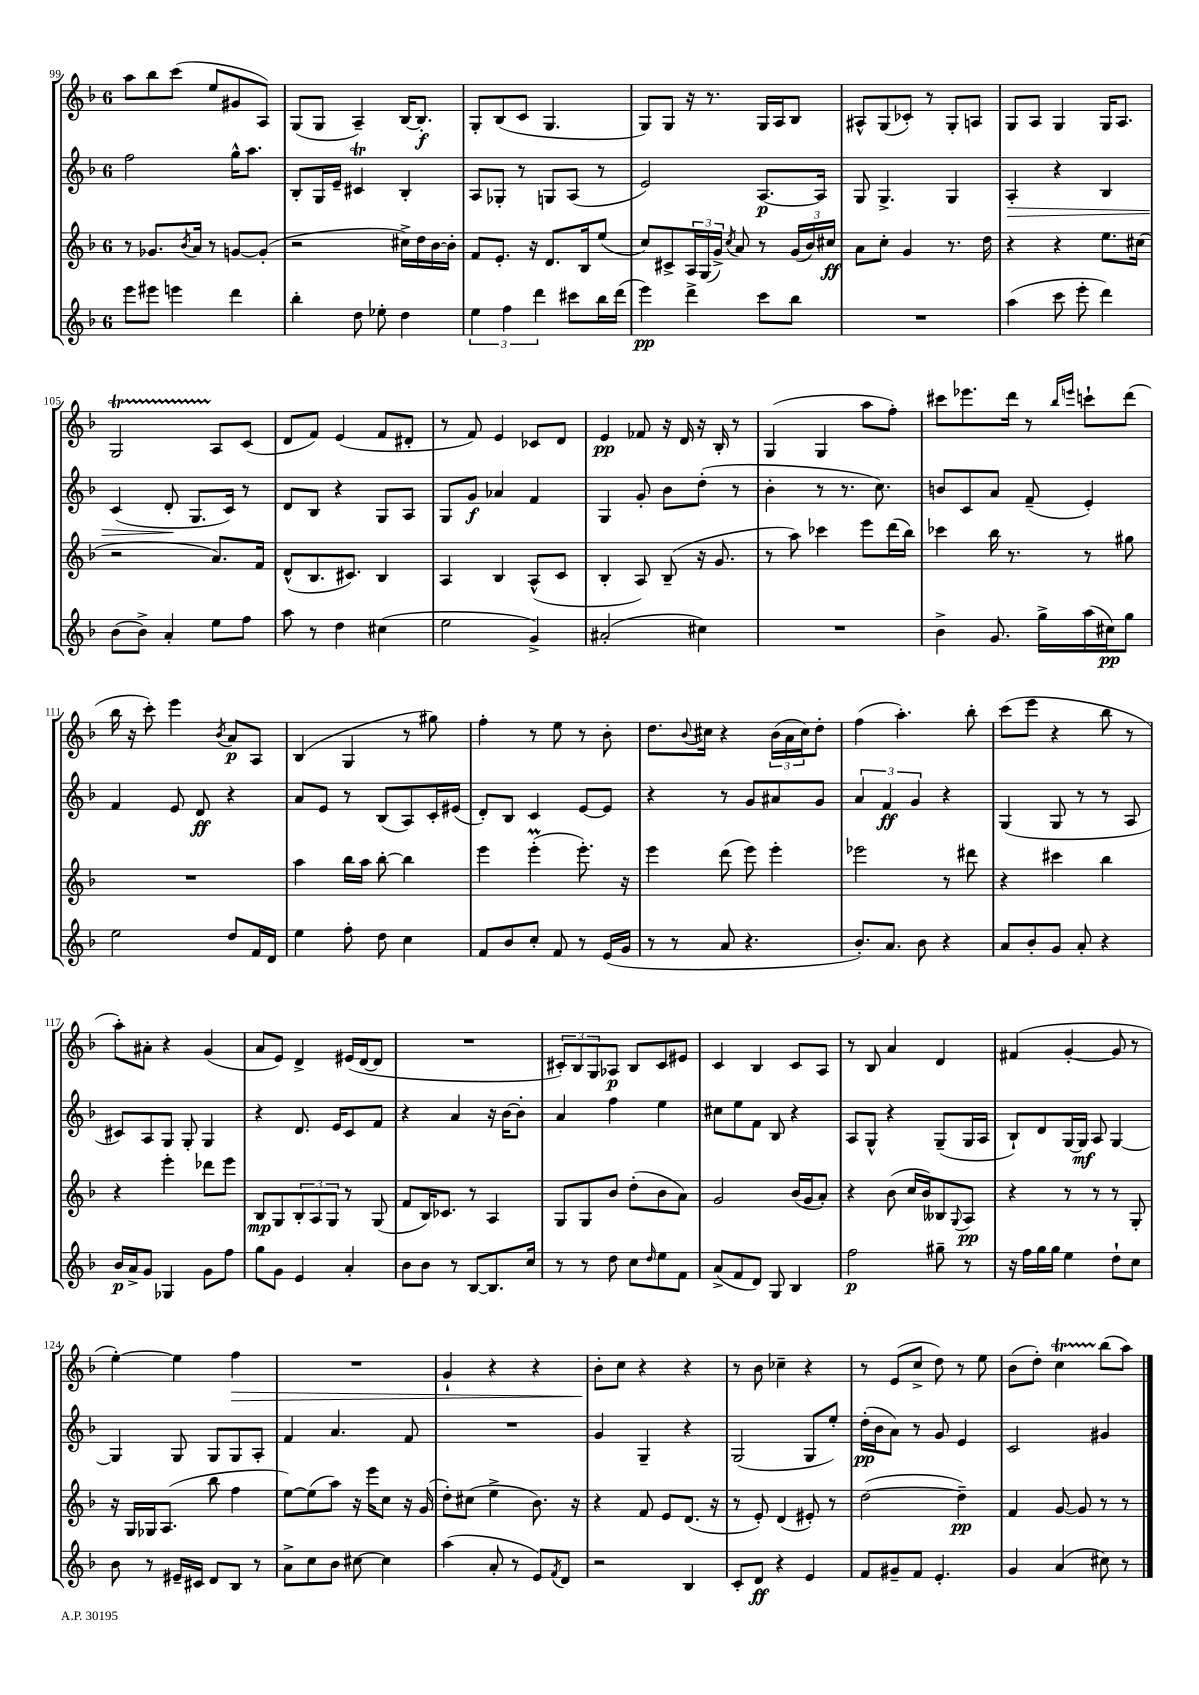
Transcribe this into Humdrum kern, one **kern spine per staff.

**kern	**dynam	**kern	**dynam	**kern	**dynam	**kern	**dynam
*part4	*part4	*part3	*part3	*part2	*part2	*part1	*part1
*staff4	*staff4	*staff3	*staff3	*staff2	*staff2	*staff1	*staff1
*clefG2	*	*clefG2	*	*clefG2	*	*clefG2	*
*k[b-]	*	*k[b-]	*	*k[b-]	*	*k[b-]	*
*M6/8	*	*M6/8	*	*M6/8	*	*M6/8	*
=99	=99	=99	=99	=99	=99	=99	=99
8eee\L	.	8r	.	2ff\	.	8aa\L	.
8eee#X\J	.	8.g-X/L	.	.	.	8bb-\	.
4eeen\	.	.	.	.	.	(8ccc\J	.
.	.	8qb-/	.	.	.	.	.
.	.	16a/Jk	.	.	.	.	.
.	.	8r	.	.	.	8ee/L	.
4ddd\	.	[8gn/L	.	16gg^^\KL	.	8g#X/	.
.	.	.	.	8.aa\J	.	.	.
.	.	(8g'/J]	.	.	.	8A/J)	.
=100	=100	=100	=100	=100	=100	=100	=100
4bb-'\	.	2r	.	8B-'/L	.	(8G/L	.
.	.	.	.	16G/L	.	8G/J	.
.	.	.	.	16e~/JJ	.	.	.
8dd\	.	.	.	4c#Xt/	.	4A~/)	.
8ee-X'\	.	.	.	.	.	.	.
4dd\	.	16cc#X^\LL)	.	4B-'/	.	[16B-/KL	.
.	.	16dd\	.	.	.	8.B-'/J]	f
.	.	[16b-\	.	.	.	.	.
.	.	16b-'\JJ]	.	.	.	.	.
=101	=101	=101	=101	=101	=101	=101	=101
6ee\	.	8f/L	.	8A/L	.	8G'/L	.
.	.	8.e'/J	.	8G-X'/J	.	(8B-/	.
6ff\	.	.	.	.	.	.	.
.	.	.	.	8r	.	8c/J	.
.	.	16r	.	.	.	.	.
6ddd\	.	.	.	.	.	.	.
.	.	8.d/L	.	8Gn/L	.	4.G/	.
8ccc#X\L	.	.	.	(8A/J	.	.	.
.	.	16B-/k	.	.	.	.	.
16bb-\L	.	(8ee/J	.	8r	.	.	.
(16ddd\JJ	.	.	.	.	.	.	.
=102	=102	=102	=102	=102	=102	=102	=102
4eee\)	pp	8cc/L)	.	2e/)	.	8G/L)	.
.	.	8c#X^/	.	.	.	8G/J	.
4ddd^\	.	24A/L	.	.	.	16r	.
.	.	(24G/	.	.	.	.	.
.	.	.	.	.	.	8.r	.
.	.	24g^/JJ)	.	.	.	.	.
.	.	8qcc/	.	.	.	.	.
.	.	8a/	.	.	.	.	.
8ccc\L	.	8r	.	[8.A/L	p	16G/LL	.
.	.	.	.	.	.	16A/J	.
8bb-\J	.	(24g/LL	.	.	.	8B-/J	.
.	.	24b-/)	.	.	.	.	.
.	.	.	.	16A/Jk]	.	.	.
.	.	24cc#X/JJ	ff	.	.	.	.
=103	=103	=103	=103	=103	=103	=103	=103
2.r	.	8a\L	.	8G/	.	8A#X^^/L	.
.	.	8cc'\J	.	4.G^/	.	(8G/	.
.	.	4g/	.	.	.	8c-X'/J)	.
.	.	.	.	.	.	8r	.
.	.	8.r	.	4G/	.	8G'/L	.
.	.	.	.	.	.	8An/J	.
.	.	16dd\	.	.	.	.	.
=104	=104	=104	=104	=104	=104	=104	=104
!	!	!	!	!	!LO:HP:b	!	!
(4aa\	.	4r	.	4A'/	>	8G/L	.
.	.	.	.	.	.	8A/J	.
8ccc\	.	4r	.	4r	.	4G/	.
8eee'\	.	.	.	.	.	.	.
4ddd\)	.	8.ee\L	.	4B-/	.	16G/KL	.
.	.	.	.	.	.	8.A/J	.
.	.	(16cc#X\Jk	.	.	.	.	.
!!LO:LB:g=z
=105	=105	=105	=105	=105	=105	=105	=105
(8b-\L	.	2r	.	(4c/	.	2GT/	.
8b-^\J)	.	.	.	.	.	.	.
4a'/	.	.	.	8d'/	.	.	.
.	.	.	.	8.G/L	]	.	.
8ee\L	.	8.a/L)	.	.	.	8A/L	.
.	.	.	.	16c/Jk)	.	.	.
8ff\J	.	.	.	8r	.	(8c/J	.
.	.	16f/Jk	.	.	.	.	.
=106	=106	=106	=106	=106	=106	=106	=106
8aa\	.	(8d^^/L	.	8d/L	.	8d/L	.
8r	.	8.B-/	.	8B-/J	.	8f/J)	.
4dd\	.	.	.	4r	.	(4e/	.
.	.	8.c#X/J)	.	.	.	.	.
(4cc#X\	.	4B-/	.	8G/L	.	8f/L	.
.	.	.	.	8A/J	.	8d#X'/J	.
=107	=107	=107	=107	=107	=107	=107	=107
2ee\	.	4A/	.	8G/L	.	8r	.
.	.	.	.	8g/J	f	8f/)	.
.	.	4B-/	.	4a-X/	.	4e/	.
4g^/)	.	(8A^^/L	.	4f/	.	8c-X/L	.
.	.	8c/J	.	.	.	8d/J	.
=108	=108	=108	=108	=108	=108	=108	=108
(2a#X'/	.	4B-'/	.	4G/	.	4e/	pp
.	.	8A/)	.	8g'/	.	8f-X/	.
.	.	(8B-~/	.	8b-\L	.	16r	.
.	.	.	.	.	.	16d/	.
4cc#X\)	.	16r	.	(8dd'\J	.	16r	.
.	.	8.g/	.	.	.	16B-'/	.
.	.	.	.	8r	.	8r	.
=109	=109	=109	=109	=109	=109	=109	=109
2.r	.	8r	.	4b-'\	.	(4G/	.
.	.	8aa\)	.	.	.	.	.
.	.	4ccc-X\	.	8r	.	4G/	.
.	.	.	.	8.r	.	.	.
.	.	8eee\L	.	.	.	8aa\L	.
.	.	.	.	8.cc\)	.	.	.
.	.	(16ddd\L	.	.	.	8ff'\J)	.
.	.	16bb-\JJ)	.	.	.	.	.
=110	=110	=110	=110	=110	=110	=110	=110
4b-^\	.	4ccc-X\	.	8bn/L	.	8ccc#X\L	.
.	.	.	.	8c/	.	8.eee-X\	.
8.g/	.	16bb-\	.	8a/J	.	.	.
.	.	8.r	.	.	.	16ddd\Jk	.
.	.	.	.	(8f~/	.	8r	.
16gg^\LL	.	.	.	.	.	.	.
.	.	.	.	.	.	16qqbb-/LL	.
.	.	.	.	.	.	16qqeeen/JJ	.
(16aa\	.	8r	.	4e'/)	.	8cccn`\L	.
16cc#X\J)	pp	.	.	.	.	.	.
8gg\J	.	8gg#X\	.	.	.	(8ddd\J	.
!!LO:LB:g=z
=111	=111	=111	=111	=111	=111	=111	=111
2ee\	.	2.r	.	4f/	.	16bb-\	.
.	.	.	.	.	.	16r	.
.	.	.	.	.	.	8ccc'\)	.
.	.	.	.	8e/	.	4eee\	.
.	.	.	.	8d/	ff	.	.
.	.	.	.	.	.	8qb-/	.
8dd/L	.	.	.	4r	.	8a/L	p
16f/L	.	.	.	.	.	8A/J	.
16d/JJ	.	.	.	.	.	.	.
=112	=112	=112	=112	=112	=112	=112	=112
4ee\	.	4aa\	.	8a/L	.	(4B-/	.
.	.	.	.	8e/J	.	.	.
8ff'\	.	16bb-\LL	.	8r	.	4G/	.
.	.	16aa\JJ	.	.	.	.	.
8dd\	.	[8bb-'\	.	(8B-/L	.	.	.
4cc\	.	4bb-\]	.	8A/)	.	8r	.
.	.	.	.	16c'/L	.	8gg#X\)	.
.	.	.	.	(16e#X/JJ	.	.	.
=113	=113	=113	=113	=113	=113	=113	=113
8f/L	.	4eee\	.	8d'/L)	.	4ff'\	.
8b-/	.	.	.	8B-/J	.	.	.
8cc'/J	.	(4eeem'\	.	4c/	.	8r	.
8f/	.	.	.	.	.	8ee\	.
8r	.	8.eee'\)	.	[8e/L	.	8r	.
(16e/LL	.	.	.	8e/J]	.	8b-'\	.
16g/JJ	.	16r	.	.	.	.	.
=114	=114	=114	=114	=114	=114	=114	=114
8r	.	4eee\	.	4r	.	8.dd\L	.
8r	.	.	.	.	.	.	.
.	.	.	.	.	.	8qqb-/	.
.	.	.	.	.	.	16cc#X\Jk	.
8a/	.	(8ddd\	.	8r	.	4r	.
4.r	.	8eee\)	.	8g/L	.	.	.
.	.	4eee'\	.	8a#X/	.	(24b-\LL	.
.	.	.	.	.	.	24a\	.
.	.	.	.	.	.	24cc#\J)	.
.	.	.	.	8g/J	.	8dd'\J	.
=115	=115	=115	=115	=115	=115	=115	=115
8.b-'/L)	.	2eee-X\	.	6a/	.	(4ff\	.
.	.	.	.	6f/	ff	.	.
8.a/J	.	.	.	.	.	.	.
.	.	.	.	.	.	4.aa'\)	.
.	.	.	.	6g/	.	.	.
8b-\	.	.	.	.	.	.	.
4r	.	8r	.	4r	.	.	.
.	.	8ddd#X\	.	.	.	8bb-'\	.
=116	=116	=116	=116	=116	=116	=116	=116
8a/L	.	4r	.	(4G/	.	(8ccc\L	.
8b-'/	.	.	.	.	.	8eee\J	.
8g/J	.	4ccc#X\	.	8G/	.	4r	.
8a'/	.	.	.	8r	.	.	.
4r	.	4bb-\	.	8r	.	8bb-\	.
.	.	.	.	8A/	.	8r	.
!!LO:LB:g=z
=117	=117	=117	=117	=117	=117	=117	=117
16b-/LL	p	4r	.	8c#X/L)	.	8aa'\L)	.
16a^/J	.	.	.	.	.	.	.
8g/J	.	.	.	8A/	.	8a#X'\J	.
4G-X/	.	4eee'\	.	8G/J	.	4r	.
.	.	.	.	8G'/	.	.	.
8g\L	.	8ddd-X\L	.	4G/	.	(4g/	.
8ff\J	.	8eee\J	.	.	.	.	.
=118	=118	=118	=118	=118	=118	=118	=118
8gg\L	.	8B-/L	mp	4r	.	8a/L	.
8g\J	.	8G/	.	.	.	8e/J)	.
4e/	.	12B-'/	.	8.d/	.	4d^/	.
.	.	12A/	.	.	.	.	.
.	.	12G/J	.	.	.	.	.
.	.	.	.	16e/KL	.	.	.
4a'/	.	8r	.	8c/	.	(16e#X/LL	.
.	.	.	.	.	.	[16d/J	.
.	.	(8G/	.	8f/J	.	8d/J]	.
=119	=119	=119	=119	=119	=119	=119	=119
8b-\L	.	8f/L	.	4r	.	2.r	.
8b-\J	.	16B-/K)	.	.	.	.	.
.	.	8.c-X/J	.	.	.	.	.
8r	.	.	.	4a/	.	.	.
[8B-/L	.	8r	.	.	.	.	.
8.B-/]	.	4A/	.	16r	.	.	.
.	.	.	.	[16b-\KL	.	.	.
.	.	.	.	8b-'\J]	.	.	.
16cc/Jk	.	.	.	.	.	.	.
=120	=120	=120	=120	=120	=120	=120	=120
8r	.	8G/L	.	4a/	.	12c#X'/L)	.
.	.	.	.	.	.	12B-/	.
8r	.	8G/	.	.	.	.	.
.	.	.	.	.	.	12G/	.
8dd\	.	8b-/J	.	4ff\	.	8A-X/J	p
8cc\L	.	(8dd'\L	.	.	.	8B-/L	.
16qqdd/	.	.	.	.	.	.	.
8ee\	.	8b-\	.	4ee\	.	8c#/	.
8f\J	.	8a\J)	.	.	.	8e#X/J	.
=121	=121	=121	=121	=121	=121	=121	=121
(8a^/L	.	2g/	.	8cc#X\L	.	4c/	.
8f/	.	.	.	8ee\	.	.	.
8d/J)	.	.	.	8f\J	.	4B-/	.
8G/	.	.	.	8B-/	.	.	.
4B-/	.	(16b-/LL	.	4r	.	8c/L	.
.	.	16g/J	.	.	.	.	.
.	.	8a'/J)	.	.	.	8A/J	.
=122	=122	=122	=122	=122	=122	=122	=122
2ff\	p	4r	.	8A/L	.	8r	.
.	.	.	.	8G^^/J	.	8B-/	.
.	.	(8b-\	.	4r	.	4a/	.
.	.	16cc/LL	.	.	.	.	.
.	.	16b-/J)	.	.	.	.	.
8gg#X~\	.	8B--X/	.	(8G~/L	.	4d/	.
.	.	8qqG/	.	.	.	.	.
8r	.	8A/J	pp	16G/L	.	.	.
.	.	.	.	16A/JJ	.	.	.
=123	=123	=123	=123	=123	=123	=123	=123
16r	.	4r	.	8B-`/L)	.	(4f#X/	.
16ff\LL	.	.	.	.	.	.	.
16gg\	.	.	.	8d/	.	.	.
16gg\JJ	.	.	.	.	.	.	.
4ee\	.	8r	.	[16G/L	.	[4g'/	.
.	.	.	.	16G/JJ]	mf	.	.
.	.	8r	.	8A/	.	.	.
8dd`\L	.	8r	.	[4G/	.	8g/]	.
8cc\J	.	8G'/	.	.	.	8r	.
!!LO:LB:g=z
=124	=124	=124	=124	=124	=124	=124	=124
8b-\	.	16r	.	4G/]	.	[4ee'\)	.
.	.	16G/LL	.	.	.	.	.
8r	.	16G-X/J	.	.	.	.	.
.	.	(8.A/J	.	.	.	.	.
16e#X~/LL	.	.	.	8G/	.	4ee\]	.
16c#X/JJ	.	.	.	.	.	.	.
8d/L	.	8bb-\	.	8G/L	.	.	.
!	!	!	!	!	!	!	!LO:HP:b
8B-/J	.	4ff\	.	8G/	.	4ff\	>
8r	.	.	.	8A'/J	.	.	.
=125	=125	=125	=125	=125	=125	=125	=125
8a^\L	.	[8ee\L)	.	4f/	.	2.r	.
8cc\	.	(8ee\]	.	.	.	.	.
8b-\J	.	8aa\J)	.	4.a/	.	.	.
[8cc#X\	.	16r	.	.	.	.	.
.	.	16eee\KL	.	.	.	.	.
4cc#\]	.	8cc\J	.	.	.	.	.
.	.	16r	.	8f/	.	.	.
.	.	(16g/	.	.	.	.	.
=126	=126	=126	=126	=126	=126	=126	=126
(4aa\	.	8dd'\L)	.	2.r	.	4g`/	.
.	.	(8cc#X\J	.	.	.	.	.
8a'/	.	4ee^\	.	.	.	4r	.
8r	.	.	.	.	.	.	.
8e/L)	.	8.b-\)	.	.	.	4r	.
8qf/	.	.	.	.	.	.	.
8d/J	.	.	.	.	.	.	.
.	.	16r	.	.	.	.	.
=127	=127	=127	=127	=127	=127	=127	=127
2r	.	4r	.	4g/	.	8b-'\L	.
.	.	.	.	.	.	8cc\J	]
.	.	8f/	.	4G~/	.	4r	.
.	.	8e/L	.	.	.	.	.
4B-/	.	(8.d/J	.	4r	.	4r	.
.	.	16r	.	.	.	.	.
=128	=128	=128	=128	=128	=128	=128	=128
8c'/L	.	8r	.	(2G/	.	8r	.
8d/J	ff	8e'/)	.	.	.	8b-\	.
4r	.	(4d/	.	.	.	4cc-X~\	.
4e/	.	8e#X'/)	.	8G/L	.	4r	.
.	.	8r	.	8ee'/J)	.	.	.
=129	=129	=129	=129	=129	=129	=129	=129
8f/L	.	([2dd\	.	(16dd'\LL	pp	8r	.
.	.	.	.	16b-\J	.	.	.
8g#X~/	.	.	.	8a\J)	.	(8e/L	.
8f/J	.	.	.	8r	.	8cc^/J	.
4.e'/	.	.	.	8g/	.	8dd\)	.
.	.	4dd~\])	pp	4e/	.	8r	.
.	.	.	.	.	.	8ee\	.
=130	=130	=130	=130	=130	=130	=130	=130
4g/	.	4f/	.	2c/	.	(8b-\L	.
.	.	.	.	.	.	8dd'\J)	.
(4a/	.	[8g/	.	.	.	4ccT\	.
.	.	8g/]	.	.	.	.	.
8cc#X\)	.	8r	.	4g#X/	.	(8bb-\L	.
8r	.	8r	.	.	.	8aa\J)	.
==	==	==	==	==	==	==	==
*-	*-	*-	*-	*-	*-	*-	*-
